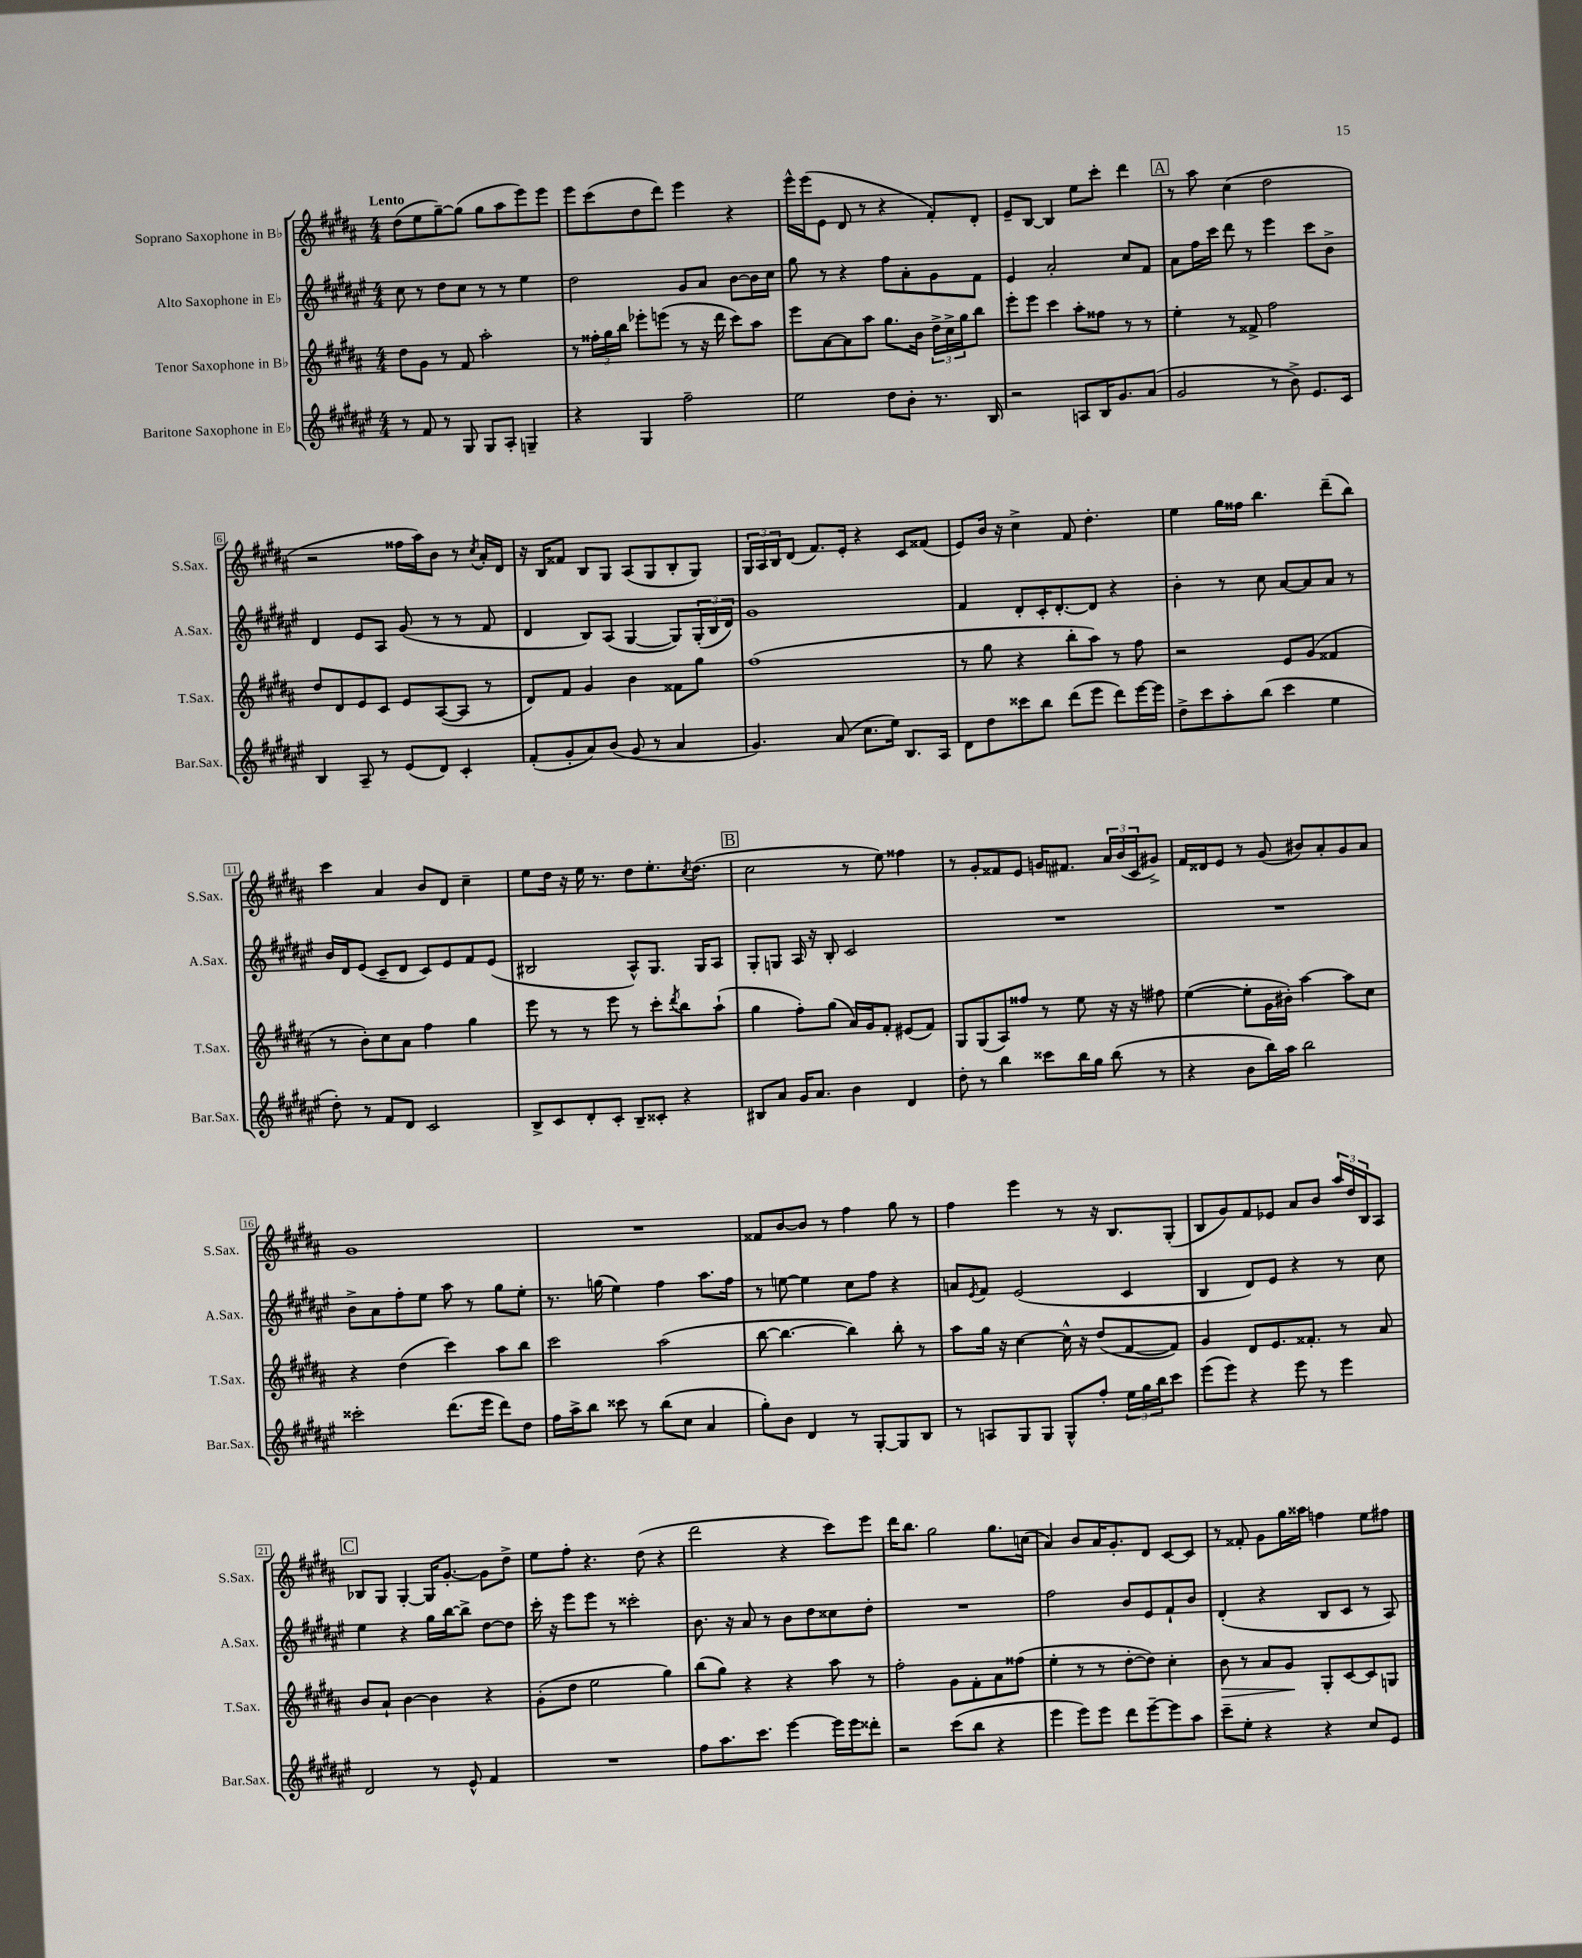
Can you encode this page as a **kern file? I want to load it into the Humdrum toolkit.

**kern	**kern	**kern	**kern
*staff4	*staff3	*staff2	*staff1
*clefG2	*clefG2	*clefG2	*clefG2
*k[f#c#g#d#a#e#]	*k[f#c#g#d#a#]	*k[f#c#g#d#a#e#]	*k[f#c#g#d#a#]
*M4/4	*M4/4	*M4/4	*M4/4
8r	8dd#	8cc#	(8dd#
8f#	8g#	8r	8ee
8r	8r	8dd#	[8gg#~)
8G#	8f#	8cc#	(8gg#]
8G#	2aa#'	8r	8gg#
8A#'	.	8r	8aa#
4G~	.	4ee#	8eee)
.	.	.	8eee
=	=	=	=
4r	8r	2dd#	8eee
.	24ff##'	.	(8ccc#
.	24gg#	.	.
.	24bb	.	.
4G#	8eee-'	.	8dd#
.	(8eee	.	8ddd#)
2ff#~	8r	8g#	4eee
.	16r	8a#	.
.	16ddd#	.	.
.	8ccc#)	[8b	4r
.	8aa#	16b]	.
.	.	16cc#	.
=	=	=	=
2ee#	8eee	8gg#	16eee^^
.	.	.	(16eee
.	[8a#	8r	8e
.	8a#]	4r	8d#
.	8aa#	.	8r
8dd#	8.gg#	8ff#	4r
8b'	.	8a#'	.
.	16b	.	.
8.r	24dd#^	8g#	8f#')
.	24cc#^	.	.
.	24gg#	.	.
.	8bb	8f#	8d#'
16B	.	.	.
=	=	=	=
2r	8eee'	4e#	8e~
.	8eee	.	[8B
.	4ccc#	2a#'	4B]
8A	8aa#'	.	8ee
16B	8ff##	.	8ccc#'
8.g#	.	.	.
.	8r	8cc#	4ddd#
(8a#	8r	8f#	.
=	=	=	=
2g#	4ee'	8a#	8r
.	.	16ff#	8aa#
.	.	16ccc#	.
.	8r	8ddd#	(4cc#
.	8f##^	8r	.
8r	2ff#	4eee#	2dd#
8b^)	.	.	.
8.e#	.	8ccc#	.
.	.	8b^	.
16c#	.	.	.
=	=	=	=
4B	8dd#	4d#	2r
.	8d#	.	.
8A#~	8e	8e#	.
8r	8c#	8A#	.
(8e#	8e	(8g#	16ff##
.	.	.	16aa#)
8d#)	([8A#	8r	8b
4c#'	8A#]	8r	8r
.	.	.	8qcc#
.	8r	8f#	16a#'
.	.	.	16d#
=	=	=	=
(8f#'	8d#)	4d#	16r
.	.	.	16B
8g#'	8f#	.	8f##
8a#)	4g#	8B)	8B
(8b	.	(8A#	8G#
8g#	4b	[4G#	(8A#
8r	.	.	8G#
4a#	8f##	8G#])	8B'
.	8gg#	(24G#'	8G#)
.	.	24B	.
.	.	24d#)	.
=	=	=	=
4.g#)	(1ff#	1g#	24G#
.	.	.	24A#
.	.	.	24B
.	.	.	(8d#
.	.	.	8.f#)
(8a#	.	.	.
.	.	.	16e'
8.cc#	.	.	4r
16ee#)	.	.	.
8.B	.	.	8c#
.	.	.	(8f##
16A#	.	.	.
=	=	=	=
8d#	8r	4f#	8e)
8dd#	8gg#	.	16b
.	.	.	16r
8ccc##	4r	8d#'	4cc#^
8bb	.	16c#'	.
.	.	[8.d#'	.
(8ddd#	8bb'	.	8f#
8eee#	8aa#)	8d#]	4.dd#'
8ddd#)	8r	4r	.
[16eee#	8ff#	.	.
16eee#]	.	.	.
=	=	=	=
8dd#^	2r	4b'	4ee
8ccc#	.	.	.
8aa#'	.	8r	16gg#
.	.	.	16ff##
(8bb	.	8cc#	4.bb
4ccc#	8e	[8a#	.
.	(8g#	8a#]	.
4ee#	4f##	8a#	(8ddd#~
.	.	8r	8bb)
=	=	=	=
8dd#')	8r	16b	4ccc#
.	.	16d#	.
8r	8b')	(8e#	.
8f#	8cc#	8c#~	4a#
8d#	8a#	8d#	.
2c#	4ff#	8c#)	8b
.	.	8e#	8d#
.	4gg#	8f#	4cc#~
.	.	(8e#	.
=	=	=	=
8B^	8eee	2B#	8ee
8c#	8r	.	16dd#
.	.	.	16r
8d#'	8r	.	16ee
.	.	.	8.r
8c#'	8eee	.	.
8B~	8r	8A#^^)	8dd#
8c##'	8ccc#'	8.G#	8.ee'
.	8qddd#	.	.
4r	8bb	.	.
.	.	.	8qcc#
.	.	16G#	(8.dd#
.	(8aa#`	8A#	.
=	=	=	=
8B#	4gg#	8G#'	2cc#
8a#	.	8G	.
16g#	8ff#')	16A#	.
8.a#	.	16r	.
.	(8gg#	8B'	.
4b	16a#)	2c#	8r
.	16g#	.	.
.	8f#'	.	8ee)
4d#	(8e#	.	4ff##
.	8f#)	.	.
=	=	=	=
8dd#'	8G#	1r	8r
8r	(8G#	.	8g#'
4bb	8A#)	.	8f##
.	8ff##	.	8e
8ccc##	8r	.	16g
.	.	.	8.f#
16bb	8ee	.	.
16gg#	.	.	.
(8bb	16r	.	24a#
.	.	.	(24b
.	16r	.	.
.	.	.	24c#
8r	8ff#	.	8g#^)
=	=	=	=
4r	([4ee	1r	16f#
.	.	.	16d##
.	.	.	8e
8b	8ee']	.	8r
16bb)	16g#	.	(8g#
16aa#	16b#')	.	.
2bb	[4aa#	.	8b#)
.	.	.	8a#'
.	8aa#]	.	8g#
.	8cc#	.	8a#
=	=	=	=
2ccc##'	4r	8b^	1g#
.	.	8a#	.
.	(4dd#	8ff#'	.
.	.	8ee#	.
(8.ddd#	4ccc#)	8aa#	.
.	.	8r	.
16eee#	.	.	.
8ddd#)	8aa#	8gg#	.
8dd#	8bb	8ee#'	.
=	=	=	=
16ff#	2ccc#	8.r	1r
16aa#^	.	.	.
8bb	.	.	.
.	.	(16gg	.
8ccc##	.	4ee#)	.
8r	.	.	.
(8bb	(2aa#	4ff#	.
8cc#	.	.	.
4a#	.	8.aa#	.
.	.	16ff#	.
=	=	=	=
8gg#')	[8bb	8r	8f##
8b	4.bb_	[8ee	[8b
4d#	.	4ee]	8b]
.	.	.	8r
8r	4bb])	8cc#	4ff#
[8G#'	.	8ff#	.
8G#]	8bb'	4r	8gg#
8B	8r	.	8r
=	=	=	=
8r	8aa#	8a	4ff#
.	.	8qe#	.
8A	16gg#	8f#	.
.	16r	.	.
8G#	[4cc#	(2e#	4eee
8G#	.	.	.
8G#^^	16cc#^^]	.	8r
.	16r	.	.
8ff#'	(8dd#	.	16r
.	.	.	8.B
24ee#	[8f#	4c#	.
24gg#	.	.	.
24bb	.	.	.
8ccc#	8f#])	.	(8G#'
=	=	=	=
(8eee#	4g#	4B	8B
8eee#)	.	.	8g#)
4r	8d#	8d#)	8f#
.	8.e	8e#	8e-
8eee#	.	4r	8a#
.	8.f##'	.	.
8r	.	.	8b
4eee#	8r	8r	24aa#
.	.	.	24dd#
.	.	.	24B
.	8a#	8cc#	8A#
=	=	=	=
2d#	8b	4ee#	8B-
.	8a#`	.	8G#
.	[4b	4r	[4G#'
8r	4b]	16gg#	16G#]
.	.	[16bb	[8.g#'
8e#^^	.	8bb^]	.
4f#	4r	[8dd#	8g#]
.	.	8dd#]	8dd#^
=	=	=	=
1r	(8g#'	16ccc#'	8ee
.	.	16r	.
.	8dd#	8eee#	8ff#'
.	2ee	8eee#	4.r
.	.	8r	.
.	.	2ccc##'	.
.	.	.	(8dd#
.	4gg#)	.	4r
=	=	=	=
8ff#	(8bb	8.b	2ddd#
8.aa#	8gg#)	.	.
.	.	16r	.
.	4r	8a#	.
8.ccc#	.	.	.
.	.	8r	.
[4eee#	4r	8b	4r
.	.	8dd#	.
16eee#]	8aa#	8cc##	8ccc#)
16eee#	.	.	.
8ddd##'	8r	8dd#'	8eee
=	=	=	=
2r	2ff#'	1r	16ddd#
.	.	.	8.bb
.	.	.	2gg#
(8ccc#	8g#	.	.
8bb	8f#'	.	.
4r	8a#	.	8.gg#
.	(8ff##	.	.
.	.	.	(16cc
=	=	=	=
4eee#	4ee'	2ff#	4a#)
8eee#)	8r	.	8b
8eee#	8r	.	16a#
.	.	.	8.g#'
8ddd#	[8dd#'	8b	.
[8eee#~	8dd#])	8e#	8d#
8eee#]	4cc#'	8f#`	[8c#
8aa#	.	8b	8c#]
=	=	=	=
8ccc#~	8b	(4d#'	8r
8ee#'	8r	.	8f##'
4r	8a#	4r	8g#
.	8g#	.	16gg#
.	.	.	16aa##
4r	8G#'	8B	4ff
.	[8c#	8c#	.
8cc#	8c#]	8r	8ee
8e#	8G	8A#)	8ff#
==	==	==	==
*-	*-	*-	*-
